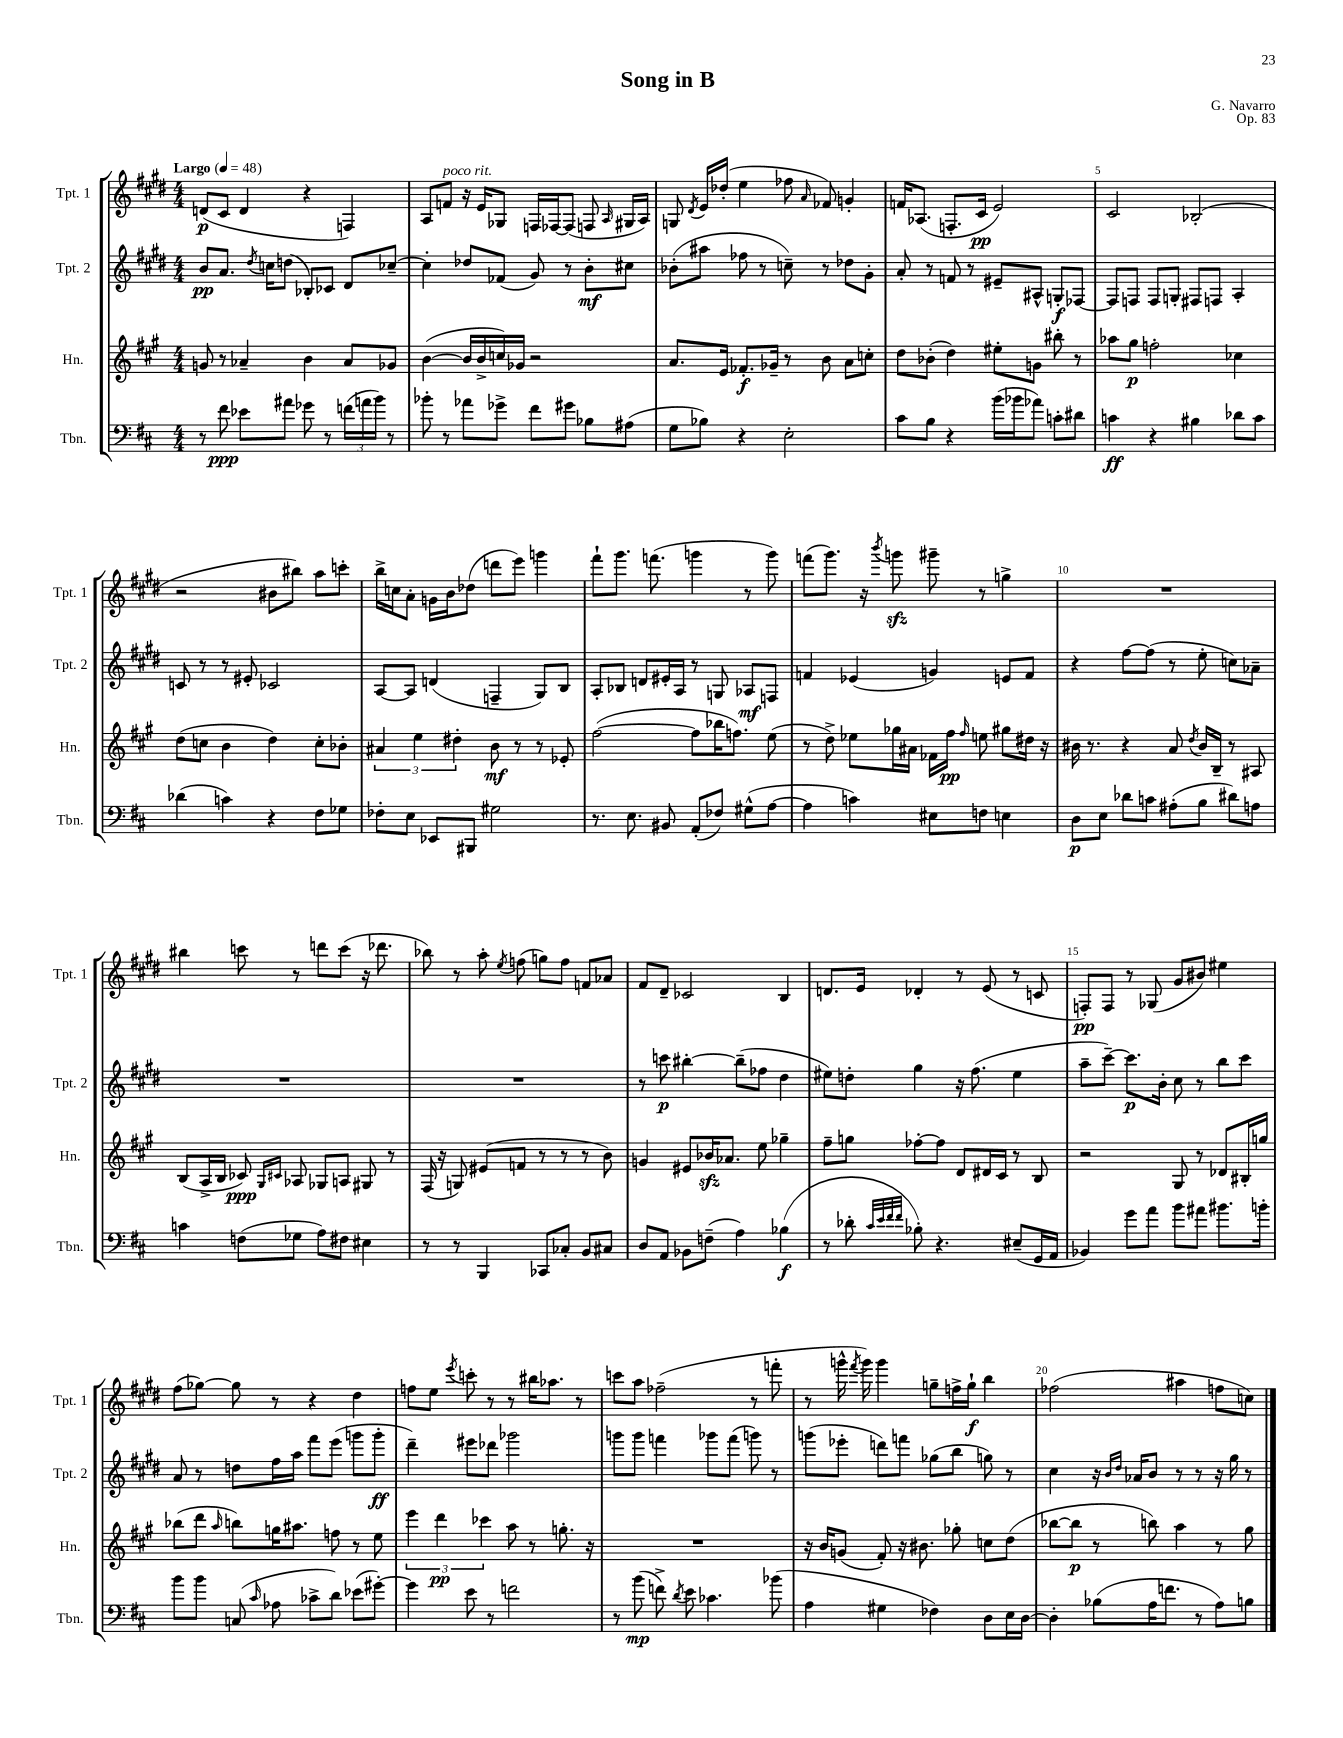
\header { title = "Song in B" composer = "G. Navarro" opus = "Op. 83" }
<<
\new StaffGroup <<
\new Staff = "s0" \with { instrumentName = "Tpt. 1" shortInstrumentName = "Tpt. 1" } {
    \clef treble \key e \major \numericTimeSignature \time 4/4 \tempo "Largo" 4 = 48
    \autoBeamOff d'8[\p( cis'8] d'4 r4 f4) |
    a8[ f'8]^\markup { \italic "poco rit." } r16 e'16[ ges8] f16[ fes16~ fes8]( f8 \grace { a16 } gis16[ a16]) |
    g8 \acciaccatura { dis'8 } e'16[ des''16]-.( e''4 fes''8 \grace { a'16 } fes'8) g'4-. |
    f'16[ aes8.]( f8.[-. cis'16]\pp e'2) |
    cis'2 bes2-.( |
    r2 bis'8[ bis''8]) a''8[ c'''8]-. |
    b''16[-> c''16 a'8]-. g'16[ b'16 des''8]( d'''8[ e'''8]) g'''4 |
    fis'''8[-! gis'''8.] f'''8.( g'''4 r8 g'''8) |
    f'''8[( gis'''8.]) r16 \acciaccatura { b'''8 } g'''8\sfz gis'''8-- r8 g''4-> |
    R1 |
    bis''4 c'''8 r8 d'''8[ c'''8]( r16 des'''8. |
    bes''8) r8 a''8-. \acciaccatura { e''8 } f''8( g''8[) f''8] f'8[ aes'8] |
    fis'8[ dis'8]-- ces'2 b4 |
    d'8.[ e'16] des'4-. r8 e'8( r8 c'8 |
    f8[-.\pp) f8] r8 ges8( gis'8[ bis'8]) eis''4 |
    fis''8[( ges''8]~) ges''8 r8 r4 dis''4 |
    f''8[ e''8] \acciaccatura { e'''8 } c'''8-. r8 r8 bis''16[ aes''8.] r8 |
    c'''8[ a''8] fes''2--( r8 f'''8-. |
    r8 g'''16-^ \acciaccatura { fis'''8 } g'''16) g'''4 g''8[-- f''16-> g''16]-!\f b''4 |
    fes''2( ais''4 f''8[ c''8]) \bar "|." |
}
\new Staff = "s1" \with { instrumentName = "Tpt. 2" shortInstrumentName = "Tpt. 2" } {
    \clef treble \key e \major \numericTimeSignature \time 4/4
    \autoBeamOff b'8[\pp a'8.] \acciaccatura { dis''8 } c''16[ d''8]( bes8[-.) ces'8] dis'8[ ces''8]~-- |
    ces''4-. des''8[ fes'8]( gis'8) r8 b'8[-.\mf cis''8] |
    bes'8[-.( ais''8] fes''8 r8 c''8--) r8 des''8[ gis'8]-. |
    a'8-. r8 f'8 r8 eis'8[-- ais8]-^ g8[-.\f fes8]~ |
    fes8[ f8] f8[ g8]-. fis8[ f8] a4-. |
    c'8 r8 r8 eis'8-. ces'2 |
    a8[~ a8] d'4( f4-- gis8[) b8] |
    a8[-. bes8] d'8[ eis'16-. a16] r8 g8 aes8[\mf f8] |
    f'4 ees'4( g'4) e'8[ f'8] |
    r4 fis''8[~ fis''8]( r8 e''8-. c''8[) aes'8]-- |
    R1 |
    R1 |
    r8 c'''8\p bis''4~-. bis''8[--( fes''8] dis''4 |
    eis''8[) d''8]-. gis''4 r16 fis''8.( eis''4 |
    a''8[-- cis'''8]~--) cis'''8.[\p b'16]-. cis''8 r8 b''8[ cis'''8] |
    a'8 r8 d''8[ fis''16 a''16] fis'''8[ e'''8]( g'''8[ g'''8]-.\ff |
    dis'''4--) eis'''8[ des'''8] ges'''2 |
    g'''8[ g'''8] f'''4 ges'''8[ f'''8]( g'''8) r8 |
    g'''8[( ees'''8]-. d'''8[) f'''8] ges''8[( b''8] g''8) r8 |
    cis''4 r16 \grace { b'16[ dis''16] } aes'16[ b'8] r8 r8 r16 gis''16 r8 \bar "|." |
}
\new Staff = "s2" \with { instrumentName = "Hn." shortInstrumentName = "Hn." } {
    \clef treble \key a \major \numericTimeSignature \time 4/4
    \autoBeamOff g'8 r8 aes'4-- b'4 aes'8[ ges'8] |
    b'4~( b'16[ b'16-> c''16) ges'16] r2 |
    a'8.[ e'16] fes'8.[-.\f ges'16]-- r8 b'8 a'8[ c''8]-. |
    d''8[ bes'8]-.( d''4) eis''8[-. g'8] bis''8-. r8 |
    aes''8[ gis''8]\p f''2-. ces''4 |
    d''8[( c''8] b'4 d''4) c''8[-. bes'8]-. |
    \tuplet 3/2 { ais'4 e''4 dis''4-. } b'8\mf r8 r8 ees'8-. |
    fis''2~( fis''8[ bes''16 f''8.]) e''8( |
    r8 d''8->) ees''8[ ges''16 ais'16] fes'16[ fis''16]\pp \grace { fis''16 } e''8 gis''8[ dis''16] r16 |
    bis'16 r8. r4 a'8 \acciaccatura { d''8 } bis'16[ b16]-- r8 ais8 |
    b8[( a16-> b16] ces'8\ppp) \grace { gis16[ cis'16] } aes8 ges8[ a8] gis8 r8 |
    fis16( r16 g8) eis'8[( f'8] r8 r8 r8 b'8) |
    g'4 eis'8[ bes'16\sfz aes'8.] e''8 ges''4-- |
    fis''8[-- g''8] fes''8[~-. fes''8] d'8[ dis'16 cis'16] r8 b8 |
    r2 gis8 r8 des'8[ bis16-. g''16] |
    bes''8[( d'''8] \grace { a''16 } b''8[) g''16 ais''8.] f''8 r8 e''8 |
    \tuplet 3/2 { e'''4 d'''4\pp ces'''4 } a''8 r8 g''8.-. r16 |
    R1 |
    r16 b'16[ g'8]( fis'8-.) r16 bis'8. ges''8-. c''8[ d''8]( |
    bes''8[~ bes''8]\p r8 b''8) a''4 r8 gis''8 \bar "|." |
}
\new Staff = "s3" \with { instrumentName = "Tbn." shortInstrumentName = "Tbn." } {
    \clef bass \key d \major \numericTimeSignature \time 4/4
    \autoBeamOff r8 fis'8\ppp ees'8[ ais'8] ges'8 r8 \tuplet 3/2 { f'16[( a'16 b'16]) } r8 |
    bes'8-. r8 aes'8[ ges'8]-> fis'8[ gis'8] bes8[ ais8]( |
    g8[ bes8]) r4 e2-. |
    cis'8[ b8] r4 b'16[( bes'16 aes'8]) c'8[-. dis'8] |
    c'4\ff r4 bis4 des'8[ c'8] |
    des'4( c'4) r4 fis8[ ges8] |
    fes8[-. e8] ees,8[ bis,,8] gis2 |
    r8. e8. bis,8 a,8[-.( fes8]) gis8[-^( a8]~ |
    a4 c'4) eis8[ f8] e4 |
    d8[\p e8] des'8[ c'8] ais8[-.( b8] dis'8[) a8] |
    c'4 f8[( ges8] a8[) fis8] eis4 |
    r8 r8 b,,4 ces,8[ ces8]-. b,8[ cis8] |
    d8[ a,8] bes,8[ f8]--( a4) bes4\f( |
    r8 des'8-. \grace { cis'32[ e'32 fis'32 fis'32] } bes8-.) r4. eis8[--( g,16 a,16] |
    bes,4) g'8[ a'8] b'8[ ais'8] bis'8.[ b'16]-. |
    b'8[ b'8] c8( \grace { cis'16 } aes8 ces'8[-> d'8]) ees'8[( gis'8]~-.) |
    gis'4 e'8 r8 f'2 |
    r8 b'8\mp( f'8->) \acciaccatura { d'8 } e'8 ces'4. bes'8( |
    a4 gis4 fes4) d8[ e16 d16]~ |
    d4-. bes8[( a16 f'8.] r8 a8[) b8] \bar "|." |
}
>>
>>
\layout { \context { \Score \override BarNumber.break-visibility = ##(#f #t #t) barNumberVisibility = #(every-nth-bar-number-visible 5) } }
